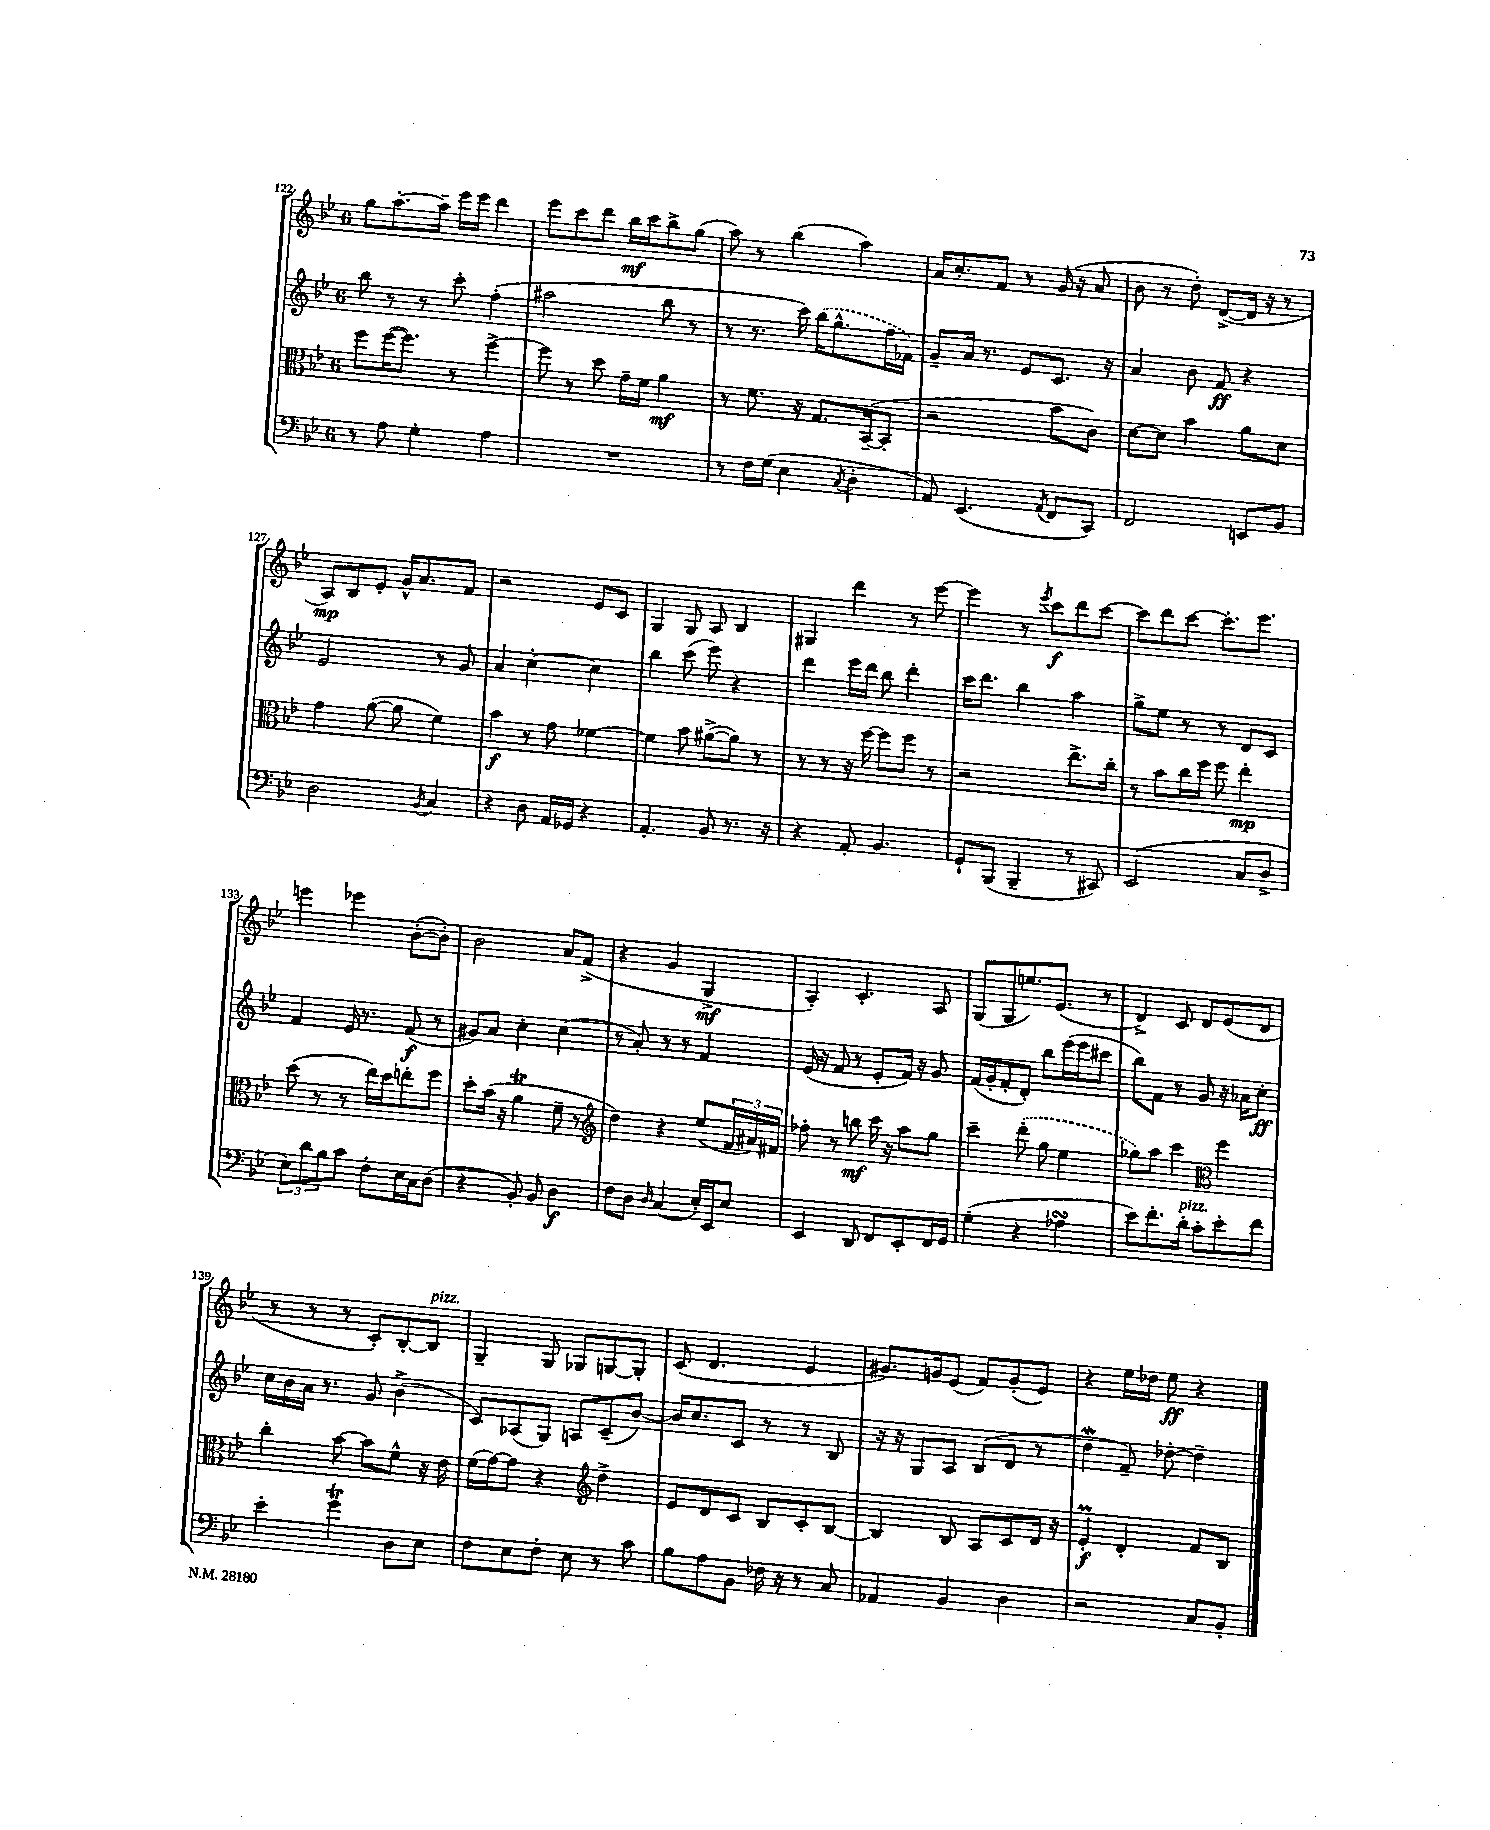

**kern	**kern	**kern	**kern
*staff4	*staff3	*staff2	*staff1
*clefF4	*clefC3	*clefG2	*clefG2
*k[b-e-]	*k[b-e-]	*k[b-e-]	*k[b-e-]
*M6/8	*M6/8	*M6/8	*M6/8
8r	8ff	8bb-	8gg
8A	([16ff	8r	[8.aa'
.	8.ff])	.	.
4G'	.	8r	.
.	.	.	16aa~]
.	8r	8ccc'	16eee-
.	.	.	16eee-
4A	[4ff^	(4ff'	4ddd
=	=	=	=
2.r	8ff]	2aa#	8eee-
.	8r	.	8ccc
.	8dd	.	8ddd
.	16g~	.	16bb-
.	16f	.	16ccc
.	4a	8bb-	8bb-^
.	.	8r	(8gg
=	=	=	=
8r	8r	8r	8aa)
16F	8.f	8.r	8r
(16G	.	.	.
4E-	.	.	(4bb-
.	16r	16ccc)	.
.	8.G	(16bb-	.
.	.	8.gg^^	.
8qC	.	.	.
4D'	.	.	4aa)
.	([16BB-~	.	.
.	8BB-']	16ff	.
.	.	16f-)	.
=	=	=	=
8AA)	2r	8g~	16a
.	.	.	8.cc'
(4.EE-	.	16a	.
.	.	8.r	.
.	.	.	8f
.	.	8e-	8r
8qAA	.	.	.
8FF	8b-	8.c	(16g
.	.	.	16r
8CC)	8c)	.	8a
.	.	16r	.
=	=	=	=
2FF	[8d	4a	8b-
.	8d]	.	8r
.	4b-	8b-	8dd')
.	.	8f	([8d^
8EE	8a	4r	16d]
.	.	.	16r
8BB-	8d	.	8r
=	=	=	=
2D	4g	2e-	8A)
.	.	.	8B-
.	([8a	.	8e-'
.	8a]	.	16g^^
.	.	.	8.a
8qBB-	.	.	.
4C	4f)	8r	.
.	.	8g	8f
=	=	=	=
4r	4b-	4a	2r
8D	8r	[4cc'	.
16AA	8g	.	.
16GG-	.	.	.
4r	[4f-	4cc]	8e-
.	.	.	8c
=	=	=	=
4.AA'	4f-]	4bb-	4G
.	8b-	(8ccc	8G
8BB-	([8a#^	8eee-)	8A
8.r	8a#])	4r	4B-
.	8r	.	.
16r	.	.	.
=	=	=	=
4r	8r	4ddd	4G#
.	8r	.	.
8AA'	16r	16eee-	4ddd
.	[16ff	16ddd	.
4.BB-	8ff]	8bb-	.
.	8ff	4ddd'	8r
.	8r	.	[8eee-
=	=	=	=
8GG`	2r	16ccc	4eee-]
.	.	8.ddd	.
(8BBB-	.	.	.
4BBB-~	.	4bb-	8r
.	.	.	8qeee-
.	.	.	8ccc
8r	8.ee-^	4aa	8ddd
8CC#)	.	.	[8ccc
.	16cc'	.	.
=	=	=	=
(2EE-	8r	8gg^	8ccc]
.	8b-	8ee-	8ddd
.	16cc	8r	[8ccc
.	16ff	.	.
.	8ff	8r	8.ccc']
8C	4ee-'	8d	.
.	.	.	8.eee-
8D^	.	8c	.
=	=	=	=
12E-)	(8dd	4f	4eee
12d	.	.	.
.	8r	.	.
12B-	.	.	.
8c	8r	16e-	4eee-
.	.	8.r	.
8F'	16ee-)	.	.
.	16dd	.	.
16E-	8ee'	(8f	([8b-'
16C	.	.	.
(8D	8ff	8r	8b-'])
=	=	=	=
4r	8dd'	8g#)	2b-
.	(16b-	8a	.
.	16r	.	.
8BB-')	4a	4cc'	.
8BB-	.	.	.
4D	8f~	(4cc	8a
.	8r	.	(8f^
=	=	=	=
*	*clefG2	*	*
8F	4dd)	8r	4r
8D	.	8a')	.
16qqD	.	.	.
(4C	4r	8r	4g
.	.	8r	.
16E-')	(8ee-	4f	4G^
16EE-	.	.	.
8E-	24f	.	.
.	24a#)	.	.
.	24f#	.	.
=	=	=	=
4EE-	8ff-'	(16e-	4A')
.	.	16r	.
.	8r	8f	.
8DD	8bb	8r	4.c'
8FF	16ccc	8e-'	.
.	16r	.	.
8EE-'	8aa	16f)	.
.	.	16r	.
16FF	8gg	8g	8A
16GG	.	.	.
=	=	=	=
(4G'	4ccc~	(16f	(8G
.	.	16g'	.
.	.	8f'	8G
4r	(8ddd'	8d')	8.ee)
.	8gg	8bb-	.
.	.	.	(8.e-
4A-	4ee-	(16eee-	.
.	.	16eee-	.
.	.	8ccc#	8r
=	=	=	=
8e-)	8gg-)	8bb-)	4d^)
8.f'	8aa	8f	.
.	4ccc	8r	8c
16d'	.	.	.
8c'	.	8g	8d
*	*clefC3	*	*
8e-'	4ff	16r	(8e-
.	.	16a-	.
8f	.	8cc'	8d
=	=	=	=
4e-'	4cc'	16cc	8r
.	.	16b-	.
.	.	16a	8r
.	.	8.r	.
4g	[8b-	.	8r
.	8b-]	8g	8c')
8D	8f^^	(4b-^	[8B-'
8E-	16r	.	8B-]
.	16e-	.	.
=	=	=	=
8F	(16f	8c)	4G~
.	[16g)	.	.
8E-	8g]	(8A-	.
8F'	4r	8G)	8G
8E-	.	8A	8G-
*	*clefG2	*	*
8r	4dd^	(8c~	[8G
8c	.	[8b-)	8G']
=	=	=	=
8B-	8e-	16b-]	(8c
.	.	8.cc	.
8A	8d	.	4.d
8BB-	8c	8c	.
16F-	8B-	8r	.
16r	.	.	.
8r	8c'	8r	4e-
8C	[8B-	8B-	.
=	=	=	=
4AA-	4B-]	16r	8.g#)
.	.	16r	.
.	.	8G	.
.	.	.	16g
4BB-	8B-	8A	(8e-
.	8A	(8B-	8f)
4D	8c	8d	(8g'
.	16d	8r	8e-)
.	16r	.	.
=	=	=	=
2r	4e-'	4dd	4r
.	4d'	8f~)	16ee-
.	.	.	16dd-
.	.	[8dd-'	8ee-
8C	8f	4dd-~]	4r
8BB-'	8B-	.	.
==	==	==	==
*-	*-	*-	*-
